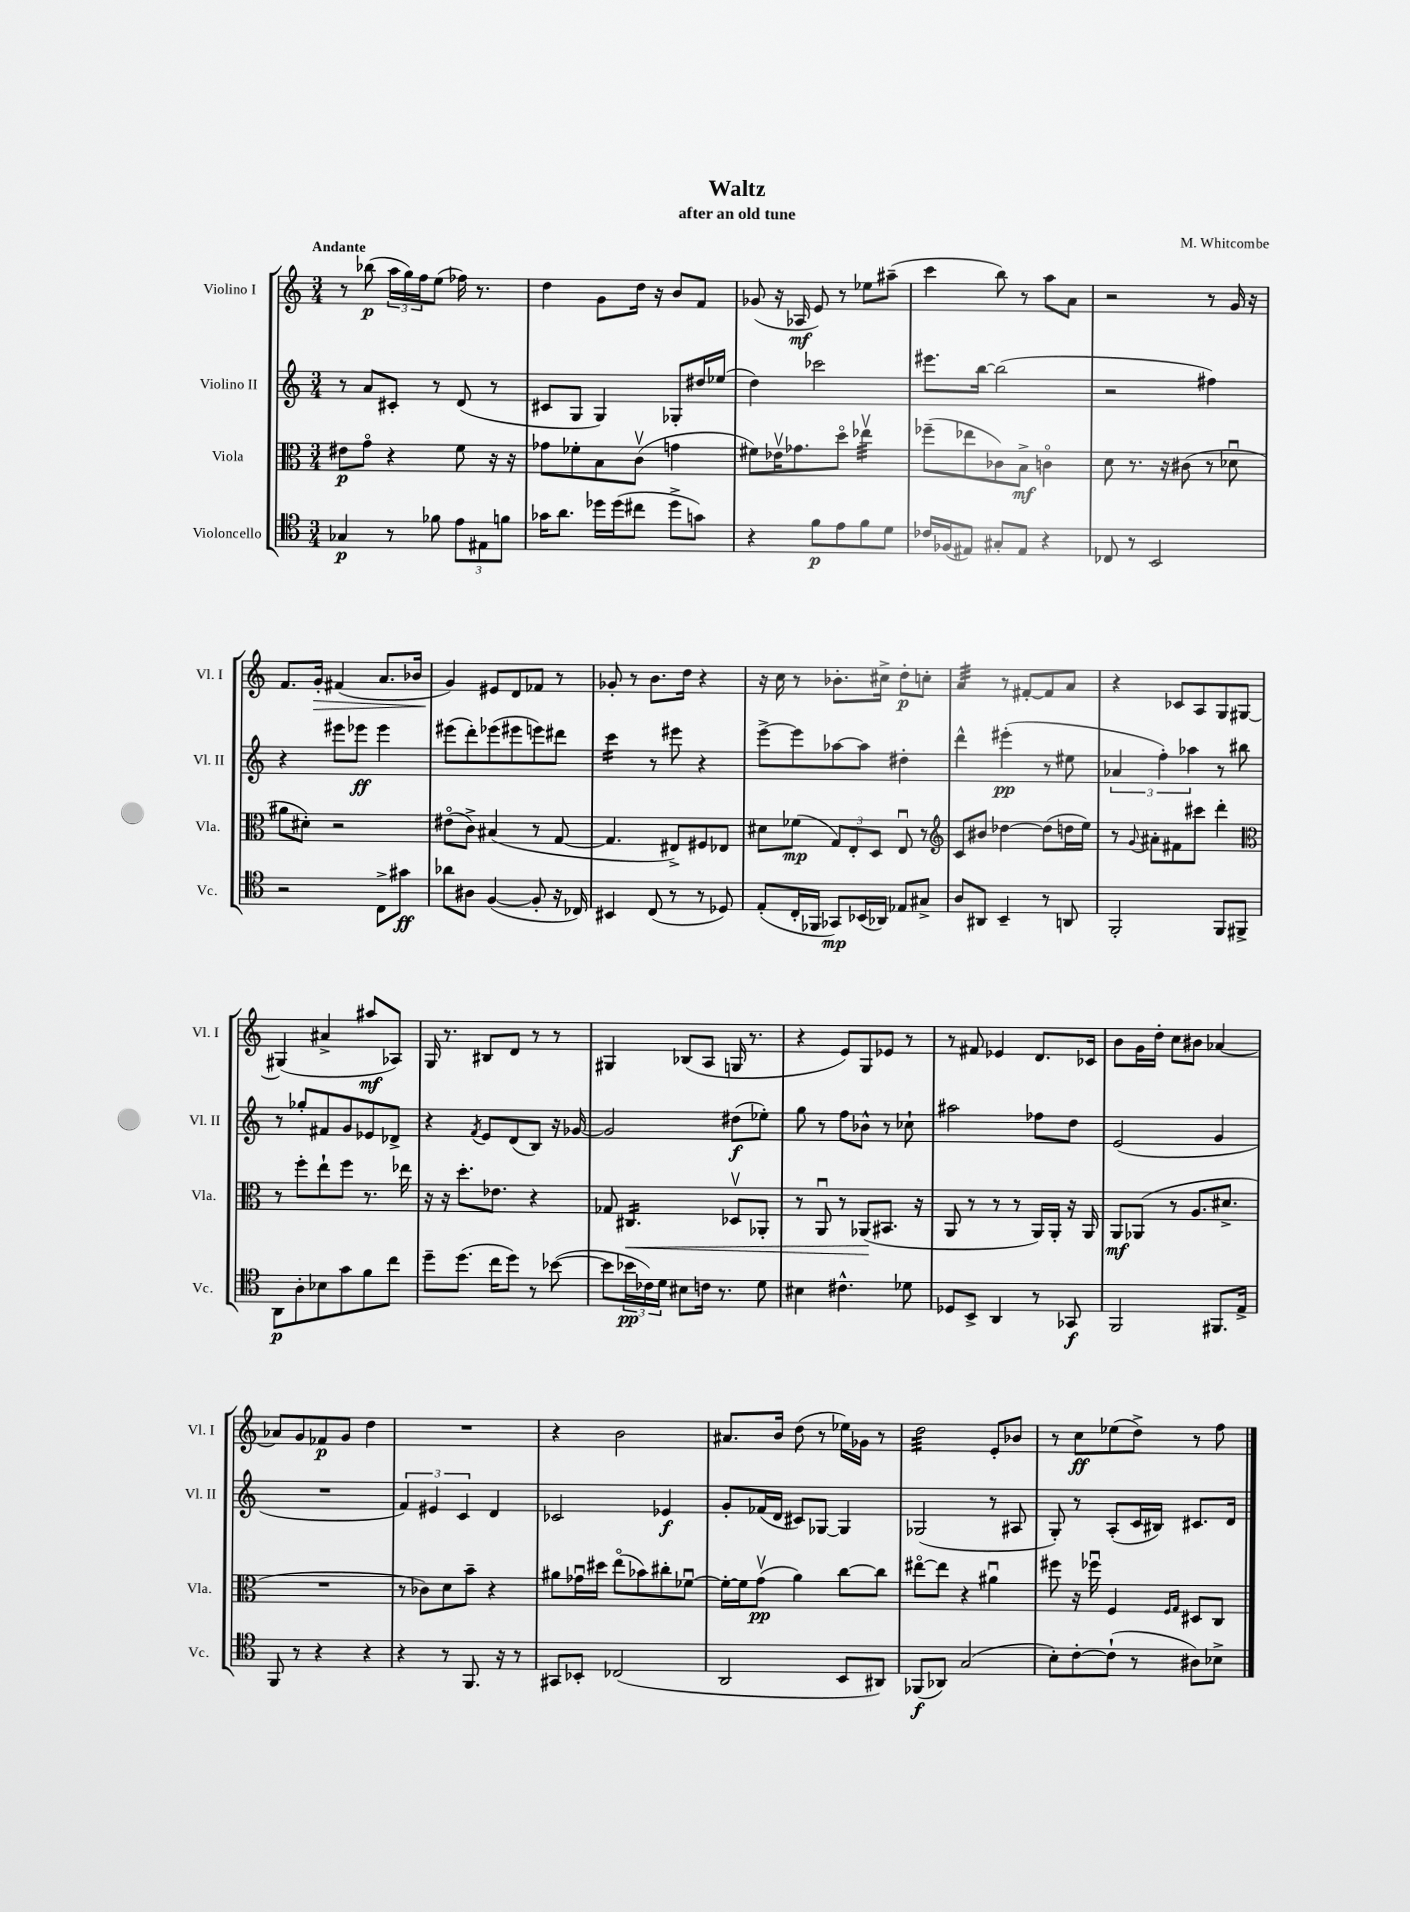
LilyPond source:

\header { title = "Waltz" composer = "M. Whitcombe" subtitle = "after an old tune" }
<<
\new StaffGroup <<
\new Staff = "s0" \with { instrumentName = "Violino I" shortInstrumentName = "Vl. I" } {
    \clef treble \key c \major \numericTimeSignature \time 3/4 \tempo "Andante"
    r8 bes''8\p( \tuplet 3/2 { a''16 g''16) f''16 } e''8( fes''16) r8. |
    d''4 g'8 d''16 r16 b'8 f'8 |
    ges'8( r16 aes16\mf e'8) r8 ees''8 ais''8--( |
    c'''4 b''8) r8 a''8 a'8 |
    r2 r8 g'16 r16 |
    f'8. g'16-.\> fis'4( a'8. bes'16 |
    g'4\!) eis'8 d'8 fes'8 r8 |
    ges'8-. r8 b'8. d''16 r4 |
    r16 c''16 r8 bes'8.-. cis''16-> d''8-.\p c''8-. |
    a'4:32 r8 fis'8~-. fis'8 a'8 |
    r4 ces'8 a8 g8 gis8~ |
    gis4( ais'4-> ais''8\mf aes8) |
    g16 r8. bis8 d'8 r8 r8 |
    gis4 bes8( a8 g16 r8. |
    r4 e'8) g8 ees'8 r8 |
    r8 fis'8 ees'4 d'8. ces'16 |
    b'8 g'16 d''16-. c''8 bis'8 aes'4~ |
    aes'8 g'8 fes'8\p g'8 d''4 |
    R2. |
    r4 b'2 |
    ais'8. b'16 d''8( r8 ees''16) ges'16 r8 |
    d''2:32 e'8-. bes'8 |
    r8 c''8\ff ees''8( d''8->) r8 f''8 \bar "|." |
}
\new Staff = "s1" \with { instrumentName = "Violino II" shortInstrumentName = "Vl. II" } {
    \clef treble \key c \major \numericTimeSignature \time 3/4
    r8 a'8 cis'8-. r8 d'8( r8 |
    cis'8 g8 g4) ges8-. dis''16 ees''16( |
    d''4) ces'''2 |
    eis'''8. b''16~ b''2( |
    r2 fis''4) |
    r4 eis'''8 ees'''8\ff ees'''4 |
    eis'''8( d'''8-.) ees'''8( eis'''8 e'''8) dis'''8 |
    c'''4:16 r8 eis'''8 r4 |
    e'''8~-> e'''8 aes''8~ aes''8 dis''4-. |
    d'''4-^ eis'''4-.\pp( r8 eis''8 |
    \tuplet 3/2 { aes'4 f''4-.) aes''4 } r8 bis''8 |
    r8 ges''8-. fis'8 g'8 ees'8 des'8-> |
    r4 \acciaccatura { f'8 } e'8 d'8( b8) r16 ges'16~ |
    ges'2 dis''8\f( ees''8-.) |
    g''8 r8 f''8 bes'8-^ r8 ces''8-! |
    ais''2 fes''8 d''8 |
    e'2( g'4 |
    R2. |
    \tuplet 3/2 { f'4) eis'4 c'4 } d'4 |
    ces'2 ees'4\f |
    g'8-. fes'16( d'16 cis'8) ges8~ ges4 |
    ges2( r8 ais8 |
    g8-.) r8 a8-.( c'16 bis16) cis'8. d'16 \bar "|." |
}
\new Staff = "s2" \with { instrumentName = "Viola" shortInstrumentName = "Vla." } {
    \clef alto \key c \major \numericTimeSignature \time 3/4
    eis'8\p g'8\flageolet r4 f'8 r16 r16 |
    ges'8 fes'8-. b8 c'8\upbow( g'4 |
    fis'8) ees'16\upbow ges'8. d''8\flageolet ees''4:32\upbow |
    fes''8--( ees''8 ces'8) b8->\mf c'4\flageolet |
    d'8 r8. r16 cis'8( r8 des'8\downbow |
    ais'8 dis'8-.) r2 |
    eis'8\flageolet( c'8->) bis4( r8 g8~ |
    g4. eis8->) fis8 ees8 |
    dis'8 fes'8\mp( \tuplet 3/2 { g8) e8-. d8 } e8\downbow r8 |
    \clef treble c'8 bis'8 des''4~ des''8( d''16 e''16) |
    r8 \appoggiatura { g'8 } ais'8-. fis'8 cis'''8 d'''4-. |
    \clef alto r8 f''8-. e''8-! f''8 r8. ees''16 |
    r16 r16 d''8.-. ees'8. r4 |
    ges8 cis4.:16\< des8\upbow aes,8-. |
    r8 a,8\downbow r8 aes,8\!( bis,8. r16 |
    a,8 r8 r8 r8 a,16) a,16-. r16 a,16 |
    a,8\mf aes,8( r8 a8. dis'8.-> |
    R2. |
    r8 ces'8) d'8 b'8-- r4 |
    ais'8 ges'16\downbow dis''16 e''8\flageolet( bes'8) cis''8-. fes'8~\downbow |
    fes'16~-. fes'16 g'8\upbow\pp( a'4) c''8~ c''8 |
    eis''8~\flageolet eis''8 r4 ais'4\downbow |
    fis''8 r16 fes''16\downbow f4 \grace { f16 g16 } dis8 c8 \bar "|." |
}
\new Staff = "s3" \with { instrumentName = "Violoncello" shortInstrumentName = "Vc." } {
    \clef tenor \key c \major \numericTimeSignature \time 3/4
    ges4\p r8 fes'8 \tuplet 3/2 { e'8 eis8 f'8 } |
    ges'16 a'8. des''16 des''16( cis''8 des''8-> g'8) |
    r4 f'8\p e'8 f'8 d'8 |
    ces'16 fes16( eis8) gis8-. eis8 r4 |
    ces8 r8 b,2 |
    r2 c8-> gis'8\ff |
    aes'8 ais8 f4~( f8-. r16 ces16) |
    bis,4 c8( r8 r8 des8) |
    e8-.( c16-. fes,16 ges,8\mp) bes,16( aes,16) ees8 gis8-> |
    a8 ais,8 b,4-- r8 a,8 |
    f,2-. f,8 fis,8-> |
    a,8\p a8-. bes8 g'8 f'8 c''8 |
    d''8-- d''8.( c''16 d''8) r8 bes'8~( |
    bes'8 \tuplet 3/2 { bes'16\pp ces'16) d'16 } bis8 c'16 r8. d'8 |
    bis4 cis'4.-^ des'8 |
    des8 b,8-> a,4 r8 ges,8\f |
    f,2 fis,8. e16-> |
    f,8 r8 r4 r4 |
    r4 r8 f,8. r16 r8 |
    gis,8 bes,8-. ces2( |
    a,2 b,8 ais,8) |
    fes,8\f( aes,8) g2( |
    b8-.) c'8~-. c'8-!( r8 ais8) bes8-> \bar "|." |
}
>>
>>
\layout { \context { \Score \remove "Bar_number_engraver" } }
